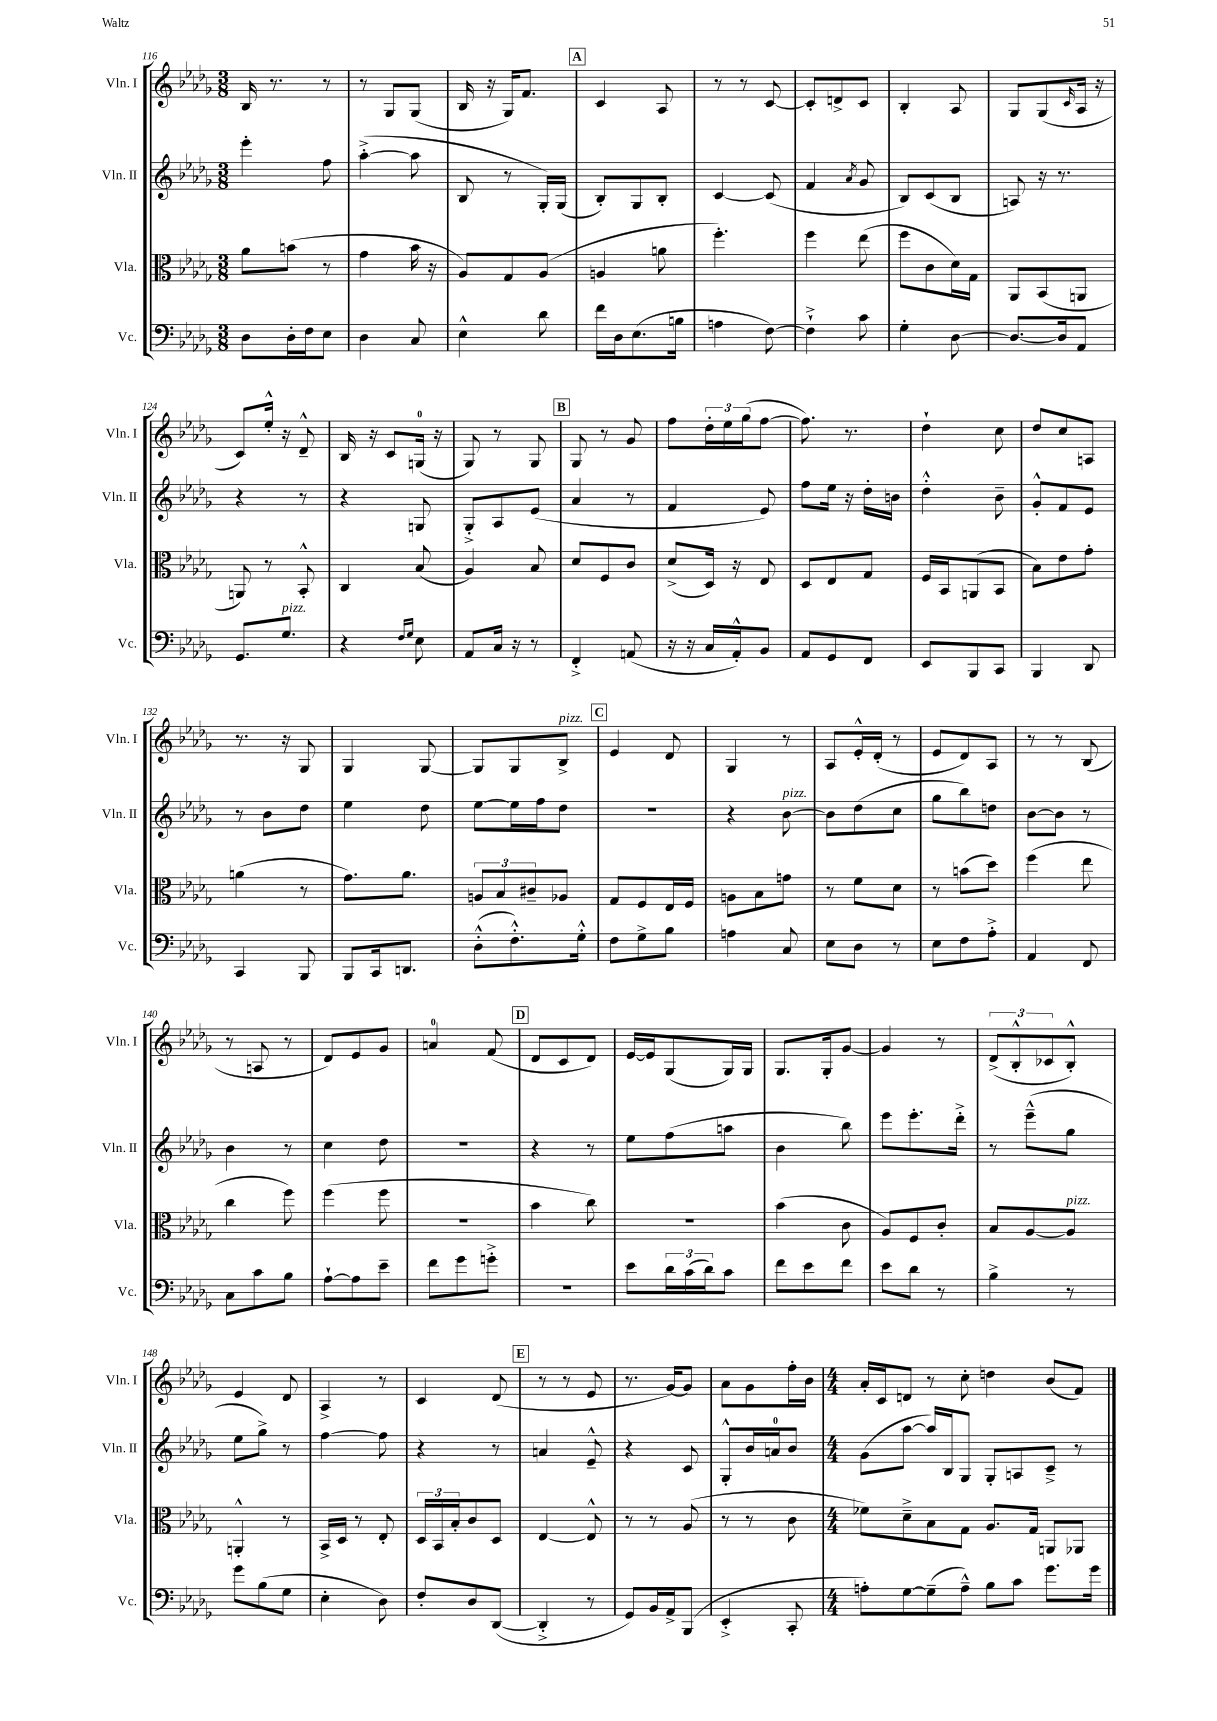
<<
\new StaffGroup <<
\new Staff = "s0" \with { instrumentName = "Vln. I" shortInstrumentName = "Vln. I" } {
    \clef treble \key des \major \numericTimeSignature \time 3/8
    bes16 r8. r8 |
    r8 ges8 ges8( |
    bes16 r16 ges16) f'8. |
    \mark \markup { \box "A" } c'4 aes8 |
    r8 r8 c'8~ |
    c'8-. d'8-> c'8 |
    bes4-. aes8 |
    ges8 ges8( \grace { c'16 } aes16 r16 |
    c'8) ees''16-.-^ r16 des'8---^ |
    bes16 r16 c'8 g16-0( r16 |
    ges8) r8 ges8 |
    \mark \markup { \box "B" } ges8 r8 ges'8 |
    f''8 \tuplet 3/2 { des''16-. ees''16 ges''16( } f''8~ |
    f''8.) r8. |
    des''4-! c''8 |
    des''8 c''8 a8 |
    r8. r16 ges8 |
    ges4 ges8~ |
    ges8 ges8 bes8->^\markup { \italic "pizz." } |
    \mark \markup { \box "C" } ees'4 des'8 |
    ges4 r8 |
    aes8 ees'16-.-^ des'16-.( r8 |
    ees'8 des'8) aes8 |
    r8 r8 bes8( |
    r8 a8 r8 |
    des'8) ees'8 ges'8 |
    a'4-0 f'8( |
    \mark \markup { \box "D" } des'8 c'8 des'8) |
    ees'16~ ees'16 ges8( ges16) ges16 |
    ges8. ges16-. ges'8~ |
    ges'4 r8 |
    \tuplet 3/2 { des'8->( bes8-.-^ ces'8 } bes8-.-^) |
    ees'4 des'8 |
    aes4-> r8 |
    c'4 des'8( |
    \mark \markup { \box "E" } r8 r8 ees'8 |
    r8. ges'16~) ges'8 |
    aes'8 ges'8 f''16-. bes'16 |
    \numericTimeSignature \time 4/4 aes'16-. c'16 d'8 r8 c''8-. d''4 bes'8( f'8) \bar "|." |
}
\new Staff = "s1" \with { instrumentName = "Vln. II" shortInstrumentName = "Vln. II" } {
    \clef treble \key des \major \numericTimeSignature \time 3/8
    ees'''4-. f''8 |
    aes''4~-.->( aes''8 |
    bes8 r8 ges16-.) ges16( |
    \mark \markup { \box "A" } bes8-.) ges8 bes8-. |
    c'4~ c'8( |
    f'4 \acciaccatura { aes'8 } ges'8 |
    bes8) c'8( bes8 |
    a8) r16 r8. |
    r4 r8 |
    r4 g8 |
    ges8-.-> aes8 ees'8( |
    \mark \markup { \box "B" } aes'4 r8 |
    f'4 ees'8) |
    f''8 ees''16 r16 des''16-. b'16 |
    des''4-.-^ bes'8-- |
    ges'8-.-^ f'8 ees'8 |
    r8 bes'8 des''8 |
    ees''4 des''8 |
    ees''8~ ees''16 f''16 des''8 |
    \mark \markup { \box "C" } R4. |
    r4 bes'8~^\markup { \italic "pizz." } |
    bes'8 des''8( c''8 |
    ges''8 bes''8) d''8 |
    bes'8~ bes'8 r8 |
    bes'4 r8 |
    c''4 des''8 |
    r4. |
    \mark \markup { \box "D" } r4 r8 |
    ees''8 f''8( a''8 |
    bes'4 bes''8) |
    ees'''8 ees'''8.-. des'''16-.-> |
    r8 ees'''8---^( ges''8 |
    ees''8 ges''8->) r8 |
    f''4~ f''8 |
    r4 r8 |
    \mark \markup { \box "E" } a'4 ees'8---^ |
    r4 c'8 |
    ges8-.-^ bes'16 a'16-0 bes'8 |
    \numericTimeSignature \time 4/4 ges'8( aes''8~ aes''16) bes16 ges8 ges8-. a8 c'8---> r8 \bar "|." |
}
\new Staff = "s2" \with { instrumentName = "Vla." shortInstrumentName = "Vla." } {
    \clef alto \key des \major \numericTimeSignature \time 3/8
    aes'8 b'8( r8 |
    ges'4 bes'16 r16 |
    aes8) ges8 aes8( |
    \mark \markup { \box "A" } a4 a'8 |
    f''4.-.) |
    f''4 ees''8( |
    f''8 c'8 des'16) ges16 |
    aes,8 bes,8( a,8 |
    a,8) r8 bes,8-.-^ |
    c4 bes8( |
    aes4) bes8 |
    \mark \markup { \box "B" } des'8 f8 c'8 |
    des'8->( des16) r16 ees8 |
    des8 ees8 ges8 |
    f16 bes,16 a,8( bes,8 |
    bes8) ees'8 ges'8-. |
    a'4( r8 |
    ges'8.) aes'8. |
    \tuplet 3/2 { a8 bes8 cis'8-- } aes8 |
    \mark \markup { \box "C" } ges8 f8 ees16 f16 |
    a8 bes8 g'8 |
    r8 f'8 des'8 |
    r8 b'8( des''8) |
    f''4( ees''8 |
    c''4 f''8) |
    f''4( f''8 |
    R4. |
    \mark \markup { \box "D" } bes'4 c''8) |
    R4. |
    bes'4( c'8 |
    aes8) f8 c'8-. |
    bes8 aes8~ aes8^\markup { \italic "pizz." } |
    a,4-.-^ r8 |
    bes,16-> des16 r8 ees8-. |
    \tuplet 3/2 { des16 bes,16 bes16-. } c'8 des8 |
    \mark \markup { \box "E" } ees4~ ees8-^ |
    r8 r8 aes8( |
    r8 r8 c'8 |
    \numericTimeSignature \time 4/4 fes'8) des'8---> bes8 ges8 aes8. ges16 a,8 aes,8 \bar "|." |
}
\new Staff = "s3" \with { instrumentName = "Vc." shortInstrumentName = "Vc." } {
    \clef bass \key des \major \numericTimeSignature \time 3/8
    des8 des16-. f16 ees8 |
    des4 c8 |
    ees4-^ des'8 |
    \mark \markup { \box "A" } f'16 des16 ees8.( b16 |
    a4 f8~) |
    f4-!-> c'8 |
    ges4-. des8~ |
    des8.~ des16 aes,8 |
    ges,8. ges8.^\markup { \italic "pizz." } |
    r4 \grace { f16 ges16 } ees8 |
    aes,8 c16 r16 r8 |
    \mark \markup { \box "B" } f,4-.-> a,8( |
    r16 r16 c16 aes,16-.-^) bes,8 |
    aes,8 ges,8 f,8 |
    ees,8 bes,,8 c,8 |
    bes,,4 des,8 |
    c,4 bes,,8 |
    bes,,8 c,16 d,8. |
    des8-.-^( f8.-.-^) ges16-.-^ |
    \mark \markup { \box "C" } f8 ges8-> bes8 |
    a4 c8 |
    ees8 des8 r8 |
    ees8 f8 aes8-.-> |
    aes,4 f,8 |
    c8 c'8 bes8 |
    aes8~-! aes8 ees'8-- |
    f'8 ges'8 g'8-.-> |
    \mark \markup { \box "D" } R4. |
    ees'8 \tuplet 3/2 { des'16 c'16( des'16) } c'8 |
    f'8 ees'8 f'8 |
    ees'8 des'8 r8 |
    bes4-> r8 |
    ges'8 bes8( ges8 |
    ees4-. des8) |
    f8-. des8 des,8~( |
    \mark \markup { \box "E" } des,4-.-> r8 |
    ges,8) bes,16 aes,16-> bes,,8( |
    ees,4-.-> c,8-. |
    \numericTimeSignature \time 4/4 a8-.) ges8~ ges8--( a8---^) bes8 c'8 ges'8. ges'16 \bar "|." |
}
>>
>>
\layout { \context { \Score currentBarNumber = #116 } }
